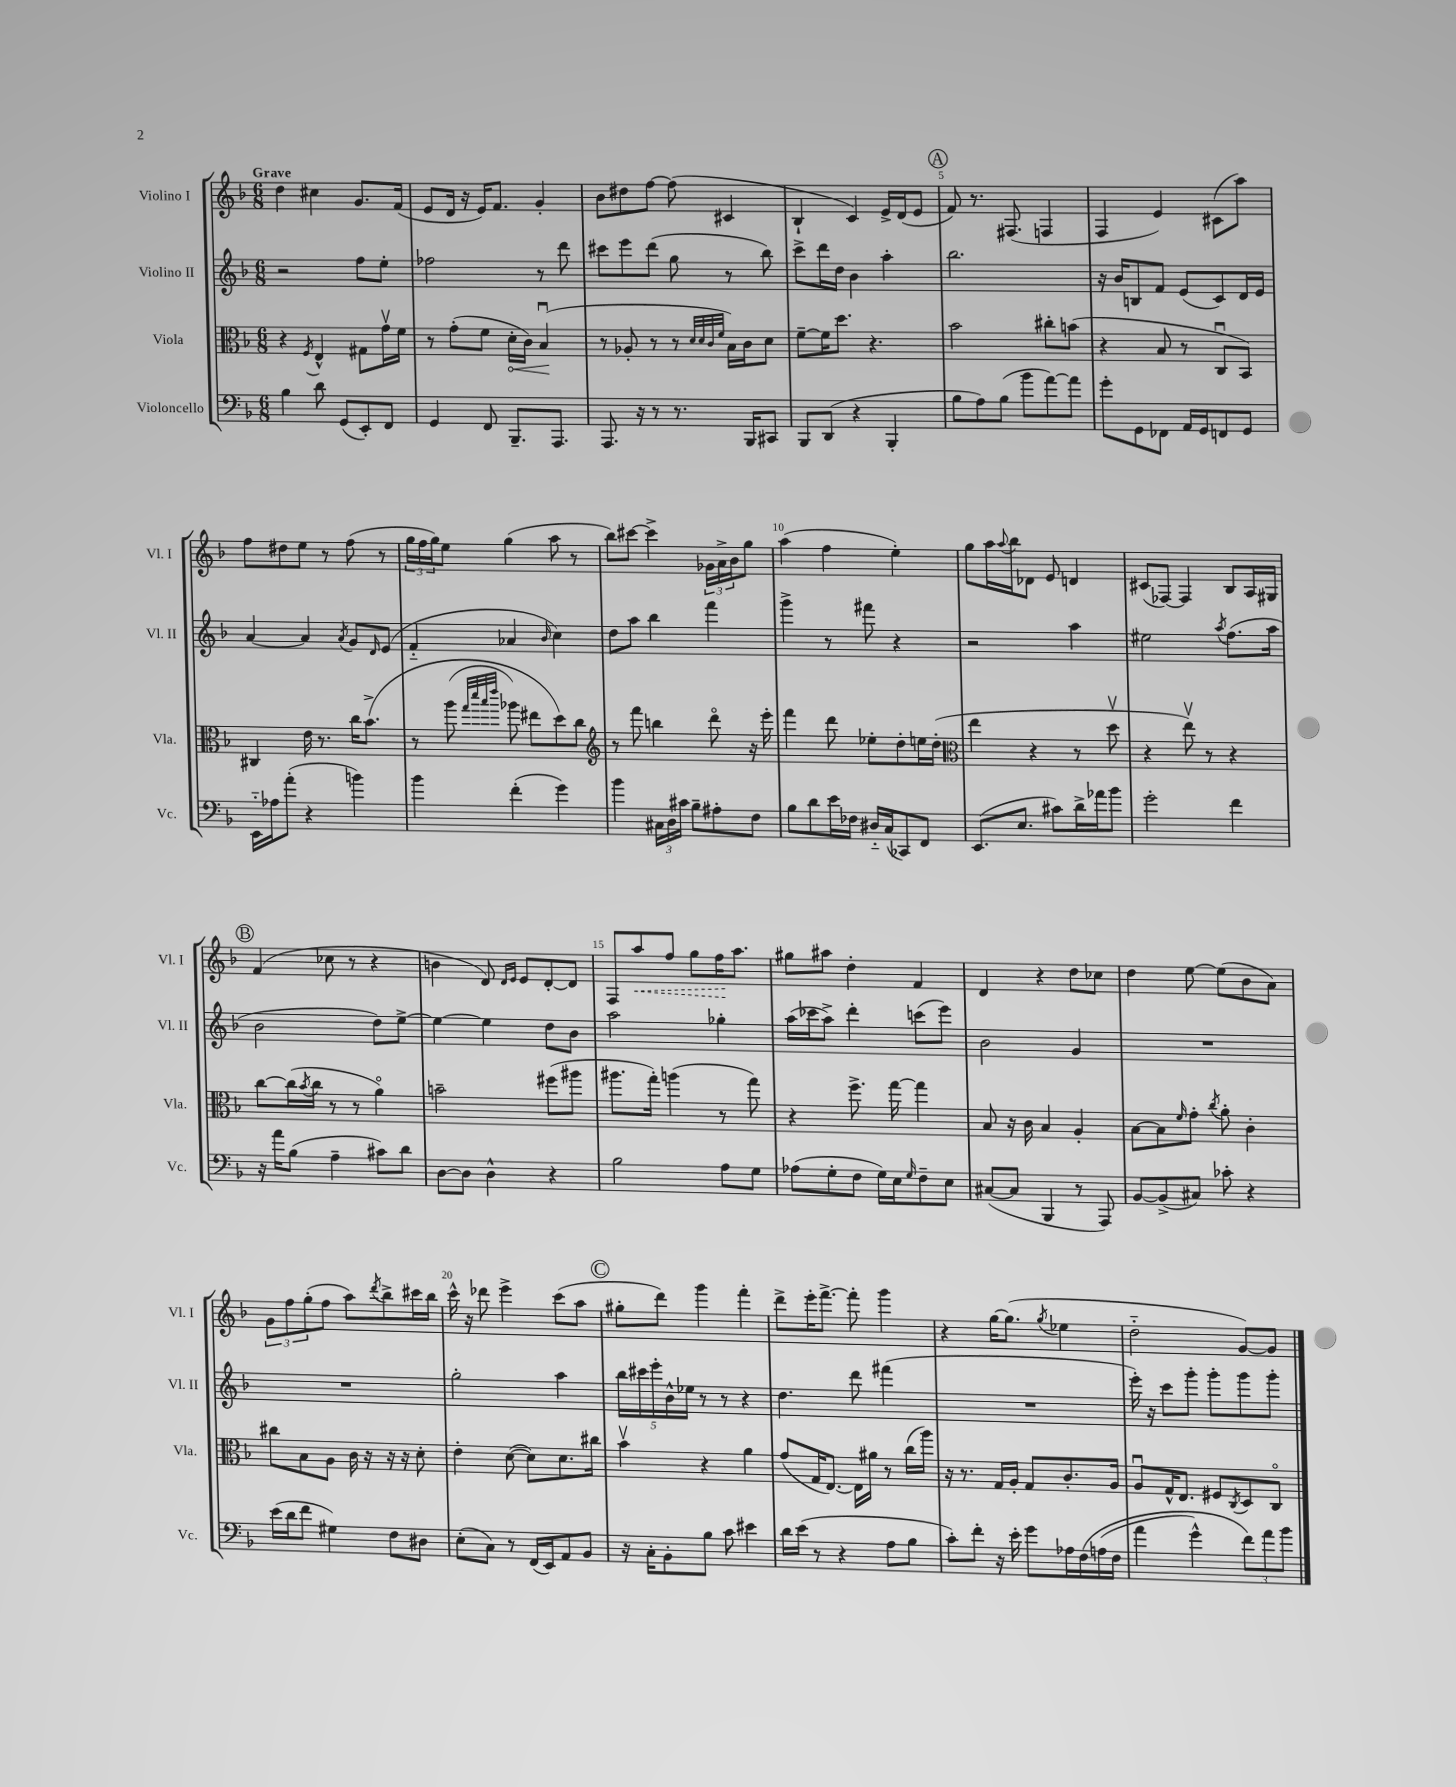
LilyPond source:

<<
\new StaffGroup <<
\new Staff = "s0" \with { instrumentName = "Violino I" shortInstrumentName = "Vl. I" } {
    \clef treble \key f \major \numericTimeSignature \time 6/8 \tempo "Grave"
    d''4 cis''4 g'8. f'16( |
    e'8 d'16 r16 e'16) f'8. g'4-. |
    bes'8 dis''8 f''8~ f''8( cis'4 |
    bes4-! c'4) e'16-> d'16( e'8 |
    \mark \markup { \circle "A" } f'8) r8. fis8.( f4 |
    f4 e'4) cis'8( a''8) |
    f''8 dis''8 e''8 r8 f''8( r8 |
    \tuplet 3/2 { g''16 f''16 g''16) } e''8 g''4( a''8 r8 |
    bes''8) cis'''8~ cis'''4-> \tuplet 3/2 { ges'16 a'16-> bes'16 } g''8 |
    a''4( f''4 e''4-.) |
    g''8 a''16 \appoggiatura { a''8 } bes''16 des'8 e'8 d'4 |
    cis'8( fes8~) fes4 bes8 a16 gis16 |
    \mark \markup { \circle "B" } f'4( ces''8 r8 r4 |
    b'4 d'8) \grace { d'16 e'16 } e'8 d'8~-. d'8 |
    f8 \once \override Hairpin.style = #'dashed-line a''8\< f''8 g''8 f''16\! a''8. |
    gis''8 ais''8 d''4-. f'4 |
    d'4 r4 d''8 ces''8 |
    d''4 e''8~ e''8( bes'8 a'8) |
    \tuplet 3/2 { g'8 f''8 g''8-.( } f''8 a''8) \acciaccatura { d'''8 } bes''8-> cis'''16 bes''16 |
    c'''16-^ r16 des'''8 e'''4-> c'''8( a''8 |
    \mark \markup { \circle "C" } gis''8-. d'''8) g'''4 f'''4-. |
    d'''8-> e'''16-. f'''8.~-> f'''8-. g'''4 |
    r4 g''16~ g''8.( \acciaccatura { g''8 } ees''4 |
    d''2-_ g'8~) g'8 \bar "|." |
}
\new Staff = "s1" \with { instrumentName = "Violino II" shortInstrumentName = "Vl. II" } {
    \clef treble \key f \major \numericTimeSignature \time 6/8
    r2 f''8 e''8-. |
    fes''2 r8 d'''8 |
    cis'''8 e'''8 d'''8( g''8 r8 bes''8) |
    c'''8-> d'''16 d''16 bes'4 a''4-. |
    \mark \markup { \circle "A" } bes''2. |
    r16 bes'16 b8 f'8 e'8( c'8) d'16 e'16 |
    a'4~ a'4 \acciaccatura { a'8 } g'8 \grace { d'16 } e'8( |
    f'4-_ aes'4 \grace { bes'16 } c''4) |
    d''8 a''8 bes''4 f'''4 |
    g'''4-> r8 fis'''8 r4 |
    r2 a''4 |
    eis''2 \acciaccatura { a''8 } f''8.( a''16 |
    \mark \markup { \circle "B" } bes'2 d''8) e''8~-> |
    e''4~ e''4 d''8 bes'8 |
    a''2 ges''4-. |
    a''16( ces'''16 a''8->) d'''4-. c'''8( e'''8) |
    bes'2 g'4 |
    R2. |
    R2. |
    g''2-. a''4 |
    \mark \markup { \circle "C" } \tuplet 5/4 { bes''16 cis'''16 e'''16-. bes'16-^ ees''16 } r8 r8 r4 |
    d''4. d'''8 fis'''4( |
    R2. |
    e'''16-.) r16 c'''8 g'''8-. g'''8-. g'''8 g'''8-. \bar "|." |
}
\new Staff = "s2" \with { instrumentName = "Viola" shortInstrumentName = "Vla." } {
    \clef alto \key f \major \numericTimeSignature \time 6/8
    r4 \acciaccatura { f8 } e4-^ gis8 g'16\upbow f'16 |
    r8 g'8-.( f'8 \once \override Hairpin.circled-tip = ##t d'16-.\< c'16) bes4\downbow\!( |
    r8 aes8-. r8 r8 \grace { d'32 d'32 c'32 f'32 } bes16) c'16 d'8 |
    f'8~-- f'16 d''8. r4. |
    \mark \markup { \circle "A" } bes'2 cis''8-. b'8( |
    r4 bes8 r8 c8\downbow bes,8) |
    cis4 e'16 r8. c''16 bes'8.->\( |
    r8 a''8( \grace { g''32 d'''32 bes''32 e'''32 } aes''8) eis''8 d''8\) c''8 |
    \clef treble r8 f'''8 b''4 d'''8\flageolet r16 e'''16-. |
    f'''4 d'''8 ees''8-. d''8-. e''16 d''16-.( |
    \clef alto e''4 r4 r8 d''8\upbow |
    r4 e''8\upbow) r8 r4 |
    \mark \markup { \circle "B" } c''8~ c''16( \acciaccatura { bes'8 } c''16 r8 r8 a'4\flageolet) |
    b'2-- fis''8( ais''8 |
    ais''8. g''16-.) a''4( r8 g''8) |
    r4 f''8.-> g''16~ g''4 |
    bes8 r16 c'16 bes4 a4-. |
    bes8~ bes8 \grace { f'16 } g'8-. \acciaccatura { c''8 } a'8-. c'4-. |
    cis''8 bes8 a8 c'16 r16 r16 r16 d'8-. |
    e'4-. d'8~( d'8) d'8. cis''16 |
    \mark \markup { \circle "C" } bes'4\upbow r4 a'4 |
    g'8( g16 e8.~) e16 ais'16 r8 c''16( a''16) |
    r16 r8. g16 a16-. g8 c'8.-. a16 |
    a8\downbow g16-^ e8. fis8 \acciaccatura { c8 } d8 c8\flageolet \bar "|." |
}
\new Staff = "s3" \with { instrumentName = "Violoncello" shortInstrumentName = "Vc." } {
    \clef bass \key f \major \numericTimeSignature \time 6/8
    bes4 d'8 g,8( e,8-.) f,8 |
    g,4 f,8 bes,,8.-- a,,8. |
    a,,8. r16 r8 r8. bes,,16 cis,8 |
    bes,,8 d,8( r4 bes,,4-. |
    \mark \markup { \circle "A" } bes8 a8) bes8( bes'8 a'8~) a'8 |
    g'8-. g,8 fes,8 a,16 g,16 f,8 g,8 |
    e,16-_ aes16 a'8-.( r4 b'4) |
    bes'4 f'4-.( g'4) |
    bes'4 \tuplet 3/2 { cis16 d16 cis'16 } bes8-- ais8-. f8 |
    bes8 d'8 e'16 fes16 dis16-_ c16( ces,8) f,8 |
    e,8.( e8. cis'8) d'16-> aes'16 bes'8 |
    g'2-. f'4 |
    \mark \markup { \circle "B" } r16 a'16 bes8( a4-- cis'8) d'8 |
    d8~ d8 d4-^ r4 |
    bes2 a8 g8 |
    aes8( g8-. f8 g16) e16 \grace { g16 } f8-- e8 |
    cis8~( cis8 bes,,4 r8 a,,8) |
    bes,8~ bes,8->( cis8) ces'8-. r4 |
    e'16( d'16 f'8 gis4) f8 dis8 |
    e8-.( c8) r8 f,16( e,16) a,8 bes,8 |
    \mark \markup { \circle "C" } r16 c16-. bes,8-. bes8 c'8 eis'4 |
    d'16 e'16( r8 r4 a8 bes8 |
    c'8-.) f'8-. r16 e'16-. g'8 aes16 f16\( a16( f16 |
    a'4 g'4-^) \tuplet 3/2 { f'8\) a'8 bes'8 } \bar "|." |
}
>>
>>
\layout { \context { \Score \override BarNumber.break-visibility = ##(#f #t #t) barNumberVisibility = #(every-nth-bar-number-visible 5) } }
